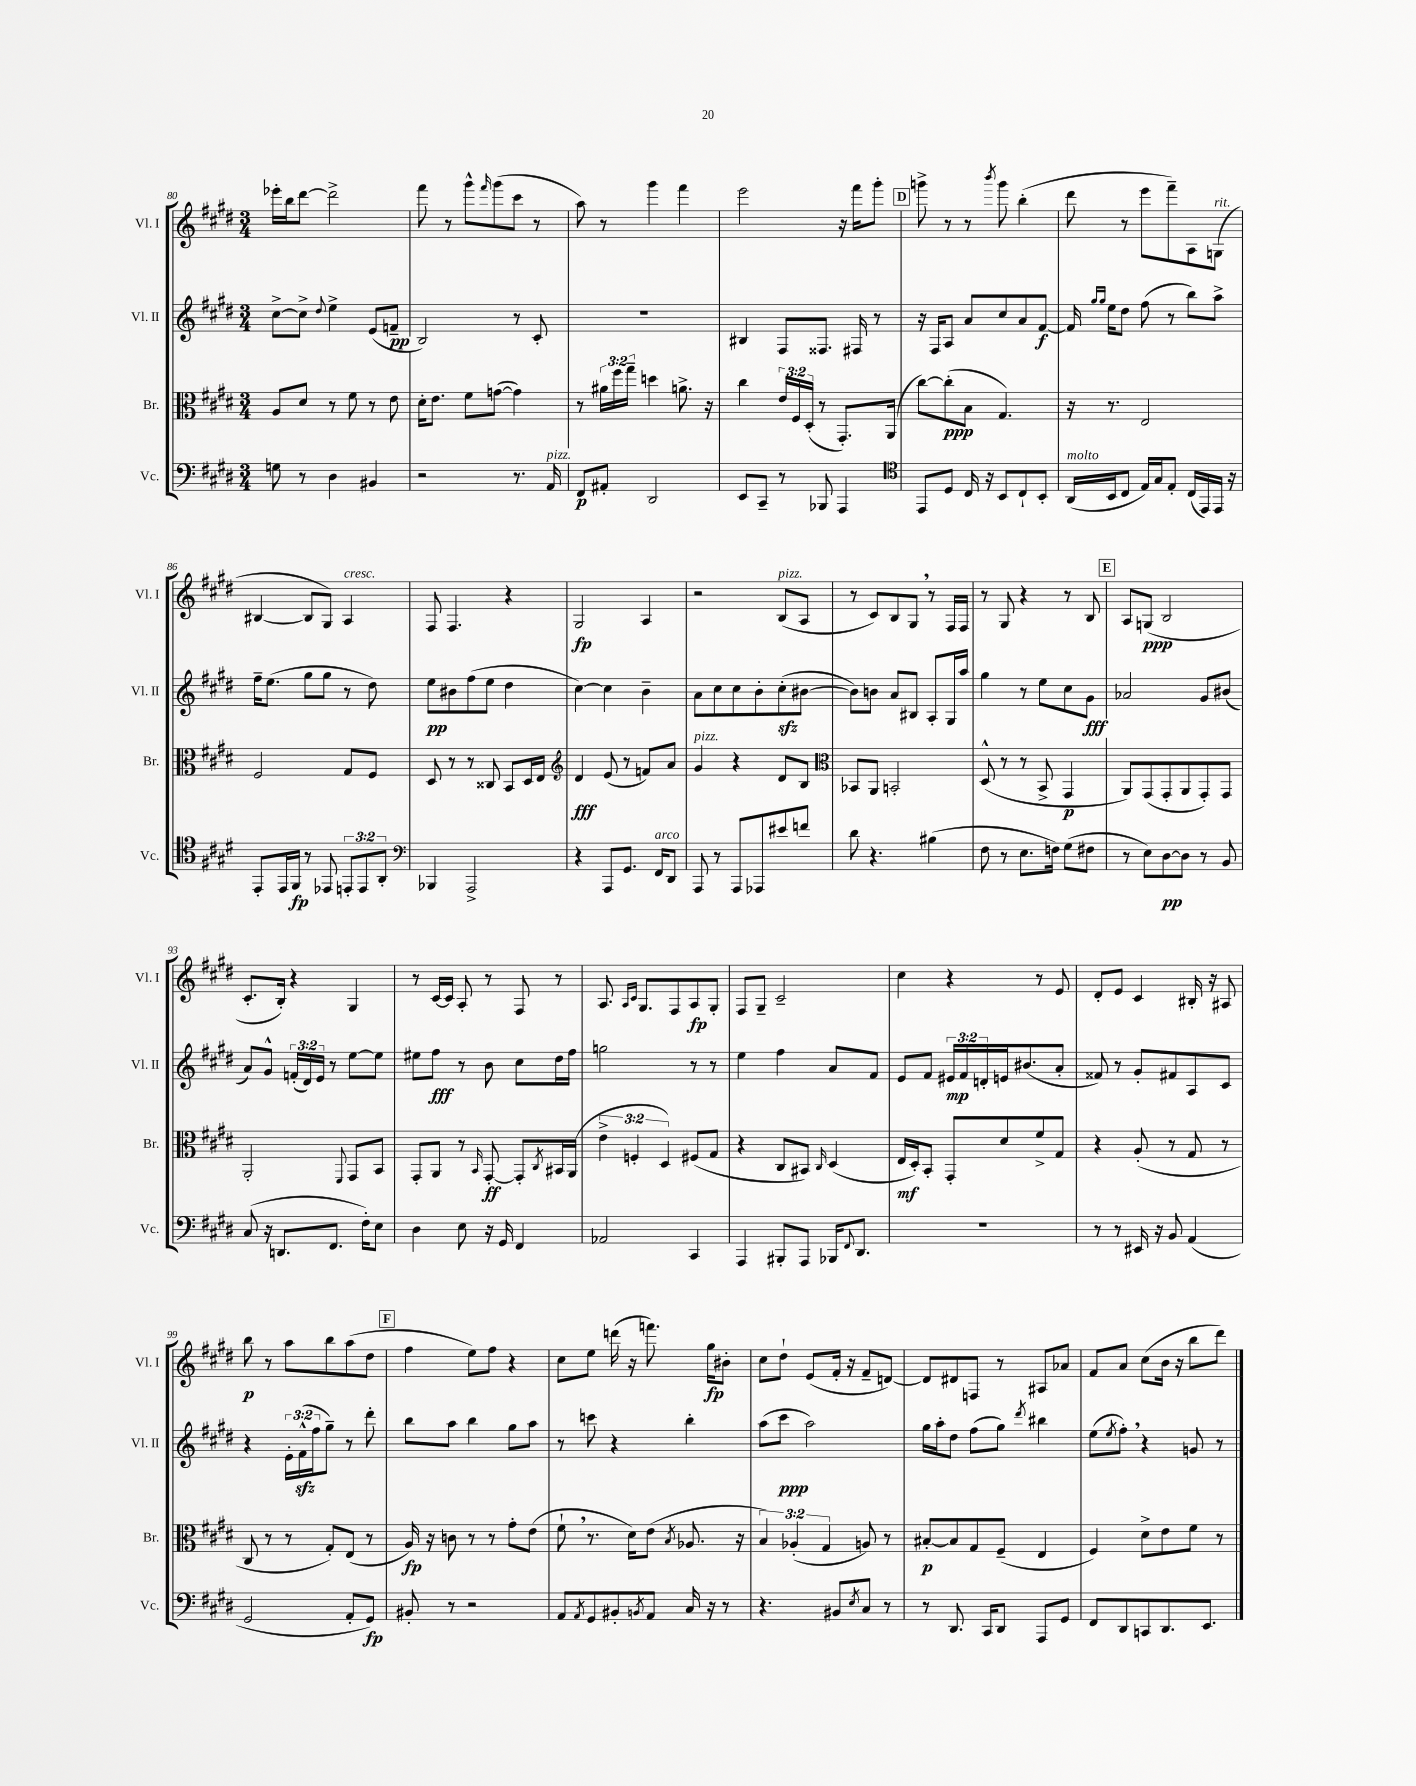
<<
\new StaffGroup <<
\new Staff = "s0" \with { instrumentName = "Vl. I" shortInstrumentName = "Vl. I" } {
    \clef treble \key e \major \numericTimeSignature \time 3/4
    ees'''16-. b''16 dis'''8~ dis'''2-> |
    fis'''8 r8 gis'''8-^ \grace { fis'''16 } gis'''8( cis'''8 r8 |
    a''8) r8 gis'''4 fis'''4 |
    e'''2 r16 fis'''16 gis'''8-. |
    \mark \markup { \box "D" } g'''8-> r8 r8 \acciaccatura { b'''8 } g'''8 b''4-.( |
    dis'''8 r8 e'''8 fis'''8--) a8 g8^\markup { \italic "rit." }( |
    bis4~ bis8 gis8) a4^\markup { \italic "cresc." } |
    fis8 fis4. r4 |
    gis2\fp a4 |
    r2 b8^\markup { \italic "pizz." }( a8 |
    r8 cis'8) b8 gis8 \breathe r8 fis16 fis16 |
    r8 gis8 r4 r8 b8 |
    \mark \markup { \box "E" } a8 g8\ppp( b2 |
    cis'8.-. b16-.) r4 gis4 |
    r8 cis'16~ cis'16 a8-. r8 fis8 r8 |
    a8. \grace { a16 cis'16 } gis8. fis8 a8\fp gis8-. |
    fis8 gis8-- cis'2-- |
    cis''4 r4 r8 e'8 |
    dis'8-. e'8 cis'4 bis16-. r16 ais8 |
    b''8\p r8 a''8 b''8 a''8( dis''8 |
    \mark \markup { \box "F" } fis''4 e''8) fis''8 r4 |
    cis''8 e''8 d'''16( r16 f'''8.) gis''16\fp bis'8-. |
    cis''8 dis''8-! e'8( fis'16-. r16 fis'8-- d'8~) |
    d'8 dis'8 f8 r8 ais8 aes'8 |
    fis'8 a'8 cis''8( b'16 r16 b''8 dis'''8) \bar "|." |
}
\new Staff = "s1" \with { instrumentName = "Vl. II" shortInstrumentName = "Vl. II" } {
    \clef treble \key e \major \numericTimeSignature \time 3/4 \override Staff.TupletNumber.text = #tuplet-number::calc-fraction-text
    cis''8~-> cis''8-> \appoggiatura { dis''8 } e''4-> e'8( f'8--\pp |
    b2) r8 cis'8-. |
    R2. |
    bis4 fis8 fisis8. fis16 r8 |
    \mark \markup { \box "D" } r16 fis16 a8 a'8 cis''8 a'8 fis'8~\f |
    fis'16 \grace { gis''16 gis''16 } e''16 dis''8 fis''8( r8 b''8) a''8-> |
    fis''16-- e''8.( gis''8 gis''8 r8 dis''8) |
    e''8\pp bis'8 fis''8( e''8 dis''4 |
    cis''4~) cis''4 b'4-- |
    a'8 cis''8 cis''8 b'8-. cis''8-.\sfz( bis'8~ |
    bis'8) b'8 a'8 bis8 a8-. gis16 a''16 |
    gis''4 r8 e''8 cis''8 gis'8\fff |
    \mark \markup { \box "E" } aes'2 gis'8 bis'8( |
    a'8) gis'8-^ \tuplet 3/2 { f'16-.( dis'16) e'16 } r8 e''8~ e''8 |
    eis''8 fis''8\fff r8 b'8 cis''8 dis''16 fis''16 |
    g''2 r8 r8 |
    e''4 fis''4 a'8 fis'8 |
    e'8 fis'8 \tuplet 3/2 { eis'16\mp fis'16 d'16-. } e'16 bis'8.( a'8-. |
    fisis'8) r8 gis'8-. fis'8 a8 cis'8 |
    r4 \tuplet 3/2 { e'16-. fis'16-^\sfz( fis''16 } gis''8--) r8 dis'''8-. |
    \mark \markup { \box "F" } b''8 a''8 b''4 gis''8 a''8 |
    r8 c'''8 r4 b''4-. |
    a''8( cis'''8\ppp a''2) |
    gis''16 a''16-. dis''8 fis''8( gis''8) \acciaccatura { dis'''8 } bis''4 |
    e''8( \acciaccatura { e''8 } fis''8-.) \breathe r4 g'8 r8 \bar "|." |
}
\new Staff = "s2" \with { instrumentName = "Br." shortInstrumentName = "Br." } {
    \clef alto \key e \major \numericTimeSignature \time 3/4 \override Staff.TupletNumber.text = #tuplet-number::calc-fraction-text
    a8 dis'8 r8 fis'8 r8 e'8 |
    dis'16-. e'8. fis'8 g'8~( g'4) |
    r8 \tuplet 3/2 { ais'16 fis''16 gis''16-- } d''4 a'8.-> r16 |
    cis''4 \tuplet 3/2 { e'16 fis16 dis16-.( } r8 gis,8.-.) a,16( |
    \mark \markup { \box "D" } cis''8~) cis''8-.\ppp( b8 gis4.) |
    r16 r8. e2 |
    fis2 gis8 fis8 |
    dis8 r8 r8 cisis8 b,8 dis16 e16 |
    \clef treble dis'4\fff e'8( r8 f'8) a'8 |
    gis'4^\markup { \italic "pizz." } r4 dis'8 b8 |
    \clef alto bes,8 a,8 b,2-. |
    dis8-^( r8 r8 b,8-> gis,4\p |
    \mark \markup { \box "E" } a,8) gis,8( gis,8-. a,8 gis,8-.) gis,8 |
    a,2-. \appoggiatura { fis,8 } gis,8 b,8 |
    gis,8-. a,8 r8 \grace { b,16 } gis,8~-.\ff gis,8-. \acciaccatura { cis8 } bis,16 a,16( |
    \tuplet 3/2 { e'4-> f4-. dis4) } fis8( gis8 |
    r4 cis8 bis,8) \grace { cis16 } dis4( |
    e16\mf dis16-.) b,8-. gis,8-. dis'8 fis'8-> gis8 |
    r4 a8-.( r8 gis8 r8 |
    cis8 r8 r8 gis8-.) e8( r8 |
    \mark \markup { \box "F" } a16\fp) r16 c'8 r8 r8 gis'8-. e'8( |
    fis'8-! \breathe r8. dis'16) e'8( \acciaccatura { b8 } aes8. r16 |
    \tuplet 3/2 { b4) aes4-.( gis4 } a8) r8 |
    bis8~-.\p bis8 gis8 fis8--( e4 |
    fis4) dis'8-> e'8 fis'8 r8 \bar "|." |
}
\new Staff = "s3" \with { instrumentName = "Vc." shortInstrumentName = "Vc." } {
    \clef bass \key e \major \numericTimeSignature \time 3/4 \override Staff.TupletNumber.text = #tuplet-number::calc-fraction-text
    g8 r8 dis4 bis,4 |
    r2 r8. a,16^\markup { \italic "pizz." } |
    fis,8\p ais,8-. dis,2 |
    e,8 cis,8-- r8 bes,,8 a,,4 |
    \mark \markup { \box "D" } \clef tenor e,8 dis8 cis16 r16 b,8 cis8-! b,8-. |
    a,16^\markup { \italic "molto" }( b,16 cis8 e16) gis16 e8-. cis16( e,16) e,16 r16 |
    e,8-. e,16 fis,16\fp r8 ees,8 \tuplet 3/2 { e,8-. e,8 a,8-. } |
    \clef bass bes,,4 a,,2-> |
    r4 a,,8 gis,8. fis,16^\markup { \italic "arco" } dis,8 |
    a,,8 r8 a,,8 aes,,8 eis'8 f'8 |
    dis'8 r4. bis4( |
    fis8 r8 e8. f16) gis8( fis8 |
    \mark \markup { \box "E" } r8 e8) dis8~\pp dis8 r8 b,8 |
    cis8( r16 d,8. fis,8. fis16-.) e8 |
    dis4 e8 r16 gis,16 fis,4 |
    aes,2 cis,4 |
    a,,4 bis,,8-. a,,8 bes,,16 \appoggiatura { fis,8 } dis,8. |
    R2. |
    r8 r8 eis,16 r16 b,8 a,4( |
    gis,2 a,8-. gis,8\fp) |
    \mark \markup { \box "F" } bis,8-. r8 r2 |
    a,8 \acciaccatura { a,8 } gis,8 bis,8-. \acciaccatura { b,8 } a,8 cis16 r16 r8 |
    r4. bis,8 \acciaccatura { e8 } cis8 r8 |
    r8 dis,8. cis,16 dis,8 a,,8 gis,8 |
    fis,8 dis,8 c,8 dis,8. e,8. \bar "|." |
}
>>
>>
\layout { \context { \Score currentBarNumber = #80 } }
